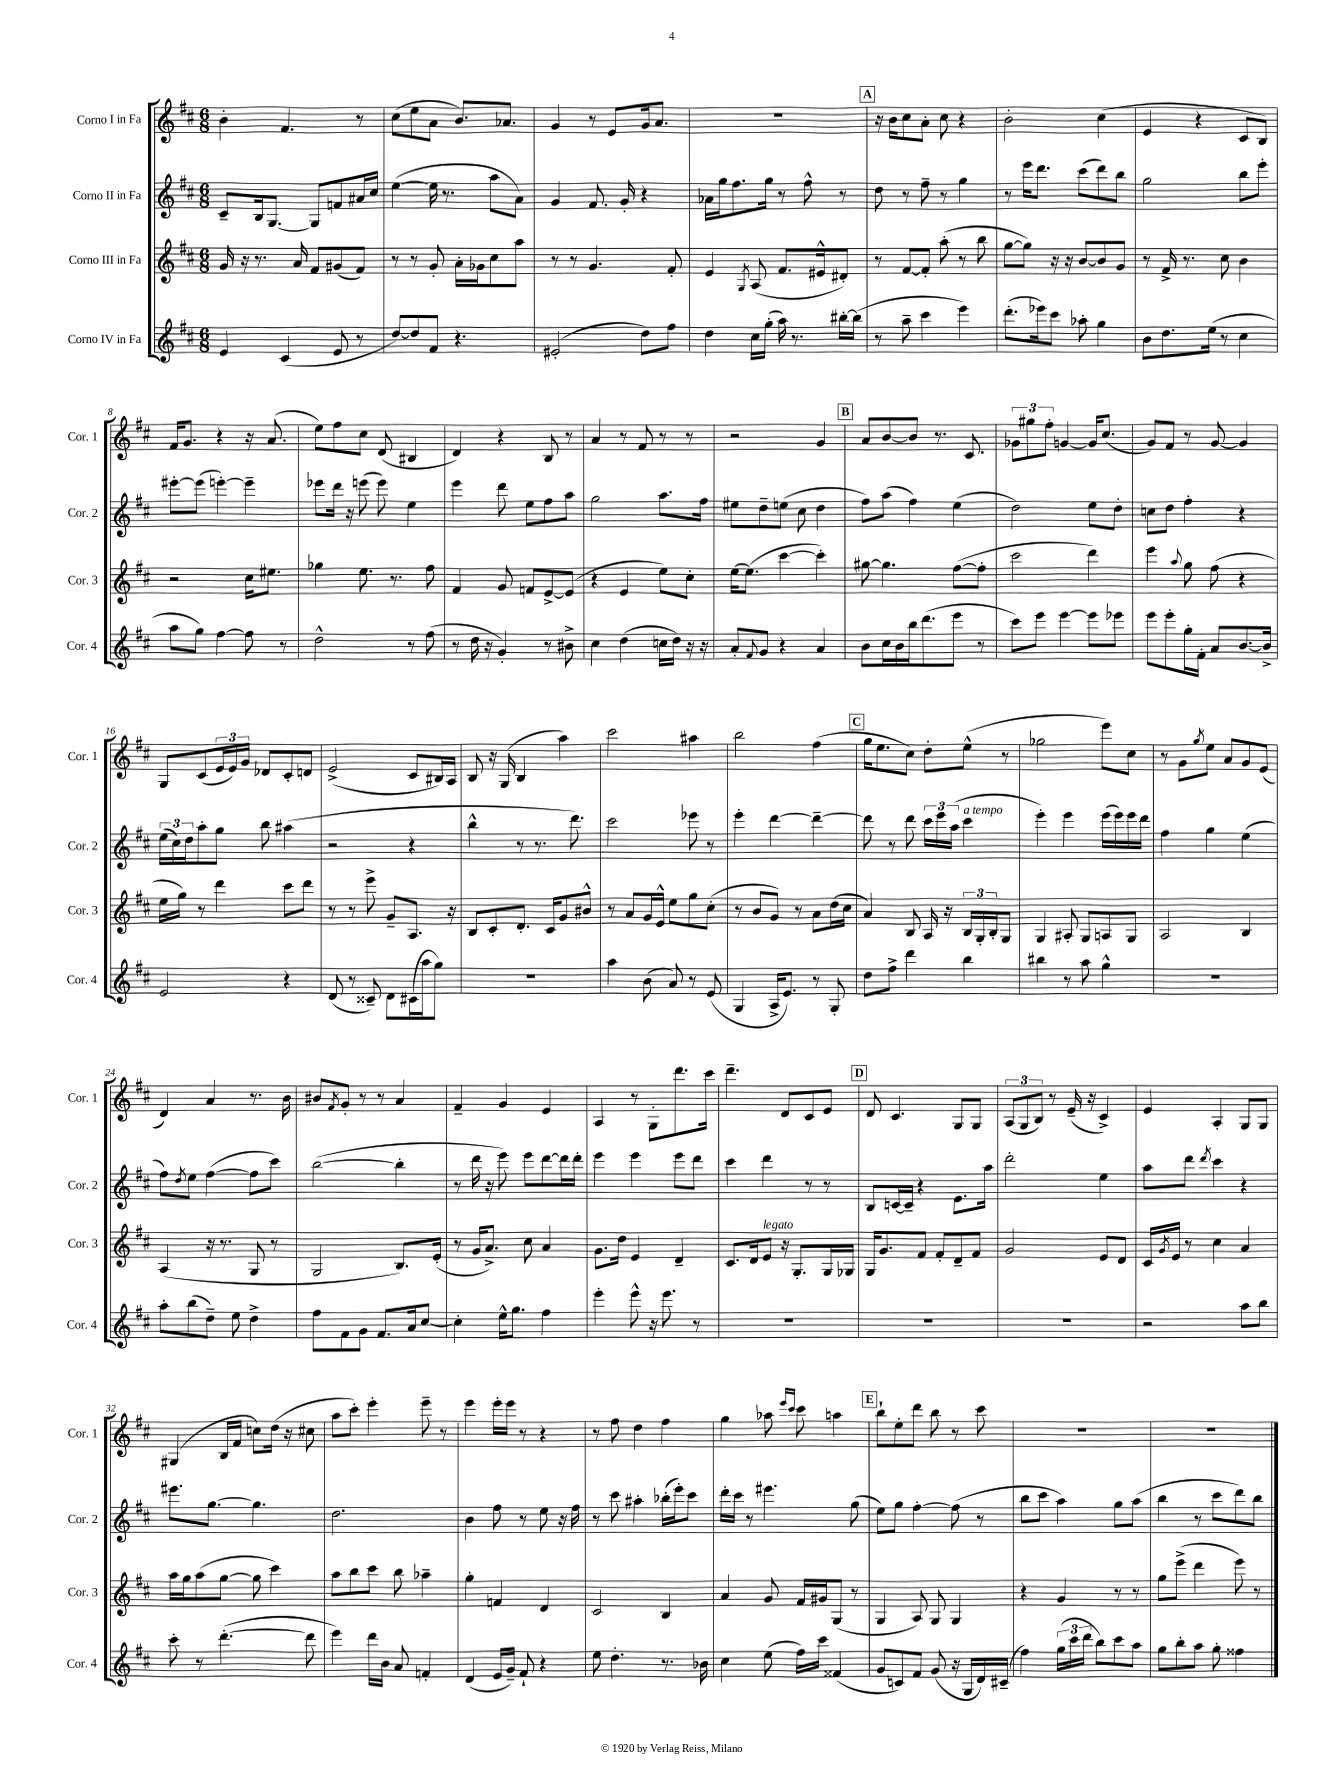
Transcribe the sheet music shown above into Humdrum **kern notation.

**kern	**kern	**kern	**kern
*staff4	*staff3	*staff2	*staff1
*clefG2	*clefG2	*clefG2	*clefG2
*k[f#c#]	*k[f#c#]	*k[f#c#]	*k[f#c#]
*M6/8	*M6/8	*M6/8	*M6/8
4e	16g	8c#~	4b'
.	16r	.	.
.	8.r	16B	.
.	.	[8.G	.
(4c#	.	.	4.f#
.	16a	.	.
.	8f#	8G]	.
8e	(8g#	8f	.
8r	8f#)	16a#	8r
.	.	16cc#	.
=	=	=	=
[8dd)	8r	([4ee	(8cc#
8dd]	8r	.	8ee
8f#	8g'	16ee]	8a
.	.	8.r	.
4.r	16a'	.	8.b)
.	16g-	.	.
.	8cc#	8aa	.
.	.	.	8.a-
.	8aa	8a)	.
=	=	=	=
(2e#'	8r	4g	4g
.	8r	.	.
.	4.g	8.f#	8r
.	.	.	8e
.	.	16g'	.
8dd)	.	4r	16g
.	.	.	8.a
8ff#	8f#'	.	.
=	=	=	=
4dd	4e	16a-	2.r
.	.	16gg	.
.	.	8.ff#	.
.	8qG	.	.
16cc#	(8A	.	.
(16gg'	.	16gg	.
16aa)	8.f#	8r	.
8.r	.	.	.
.	.	8ff#^^	.
.	16e#^^	.	.
[16bb#'	8d#')	8r	.
(16bb#]	.	.	.
=	=	=	=
8r	8r	8dd	16r
.	.	.	16b
8aa~	[8f#	8r	8cc#
4ccc#	8f#']	8ff#~	8a'
.	(8aa'	8r	8cc#
4eee)	8r	4gg	4r
.	8bb	.	.
=	=	=	=
(8.ddd'	[8gg	8r	2b'
.	8gg])	16eee	.
16eee-)	.	8.ddd	.
8ccc#	16r	.	.
.	16r	.	.
8aa-'	[8b	(8ccc#	.
4gg	8b]	8ddd)	(4cc#
.	8g	8bb	.
=	=	=	=
8b	8r	2gg	4e
8.dd	16f#^	.	.
.	8.r	.	.
.	.	.	4r
(16ee	.	.	.
8r	8cc#	.	.
4cc#	4b	8bb	8c#
.	.	8eee'	8B)
=	=	=	=
8aa	2r	[8eee#'	16f#
.	.	.	8.g
8gg)	.	(8eee#]	.
[4ff#	.	[4eee')	4r
8ff#]	16cc#	4eee~]	16r
.	8.ee#	.	(8.a
8r	.	.	.
=	=	=	=
2dd^^	4gg-	8eee-	8ee)
.	.	16ddd	8ff#
.	.	16r	.
.	8.ee	(8eee	8cc#
.	.	8eee)	(8d
.	8.r	.	.
8r	.	4ee	4B#
(8ff#	8ff#	.	.
=	=	=	=
8r	4f#	4eee	4d)
16dd	.	.	.
16r	.	.	.
4g')	8g	8ddd	4r
.	8f	8ee	.
8r	[8e^	8ff#	8B
8b#^	(8e]	8aa	8r
=	=	=	=
4cc#	4r	2gg	4a
(4dd	4e	.	8r
.	.	.	8f#
16cc	8ee)	8.aa	8r
16dd)	.	.	.
16r	8cc#'	.	8r
16r	.	16ff#	.
=	=	=	=
8a'	[16ee	8ee#	2r
.	(8.ee]	.	.
8qqf#	.	.	.
8g	.	8dd~	.
4r	[4ccc#	(8ee	.
.	.	8cc#	.
4a	4ccc#'])	4dd	4g
=	=	=	=
8b	[8gg#	8ff#)	8a
16cc#	4.gg#]	(8aa	[8b
16b	.	.	.
16bb	.	4ff#)	8b]
(8.ddd	.	.	.
.	.	.	8.r
8eee	([8ff#	(4ee	.
.	.	.	8.c#
8r	8ff#']	.	.
=	=	=	=
8ccc#)	2ccc#	2dd)	12g-
.	.	.	12gg#
8eee	.	.	.
.	.	.	12ff#'
[4eee	.	.	[4g
8eee]	4ddd)	8ee	16g]
.	.	.	(8.cc#
8eee-	.	8dd'	.
=	=	=	=
8eee	4eee	8cc	8g)
8eee'	.	8dd	8f#
.	8qqaa	.	.
16gg'	8gg	4ff#'	8r
16f#'	.	.	.
8a	(8ff#	.	[8g
[8.b	4r	4r	4g]
16b^]	.	.	.
=	=	=	=
2e	16ee	(24ee	8G
.	.	24cc#)	.
.	16gg)	.	.
.	.	24dd	.
.	8r	8aa'	(8c#
.	4ddd	8gg	24e
.	.	.	24e)
.	.	.	24g
.	.	8bb	8d-
4r	8ccc#	(4aa#	8c#'
.	8ddd	.	8d
=	=	=	=
(8d	8r	2r	(2e^
8r	8r	.	.
8c##~)	8eee^	.	.
8d	8g~	.	.
(16c#	8.A	4r	8c#
16aa	.	.	.
8gg)	.	.	16B#)
.	16r	.	16A
=	=	=	=
2.r	8B	4bb^^	8B
.	8c#'	.	16r
.	.	.	(16G
.	8.d'	8r	4B
.	.	8.r	.
.	16c#	.	.
.	8g	.	4aa)
.	.	8.ddd)	.
.	8b#^^	.	.
=	=	=	=
4aa	8r	2ccc#	2ccc#
.	8a	.	.
(8b	16g	.	.
.	16e^^	.	.
8a)	8ee	.	.
8r	8gg	8eee-	4aa#
(8e	(8cc#'	8r	.
=	=	=	=
4G	8r	4eee'	2bb
.	8b	.	.
16A^	8g)	[4ddd	.
8.e)	.	.	.
.	8r	.	.
8r	8a	4ddd~_	(4ff#
8G'	(16dd	.	.
.	16cc#	.	.
=	=	=	=
8dd	4a)	8ddd]	16gg
.	.	.	8.ee
8ff#^	.	8r	.
4ddd	8B	8ddd	8cc#)
.	16A	24ccc#	8dd'
.	.	24eee	.
.	16r	.	.
.	.	(24aa	.
4bb	24B	4ccc#	(8ee^^
.	24G'	.	.
.	24B'	.	.
.	8G	.	8r
=	=	=	=
4bb#	4G	4eee')	2gg-
8r	8A#'	4eee	.
8aa	8G	.	.
4gg^^	8A	(16eee	8eee)
.	.	16eee)	.
.	8G	16eee	8cc#
.	.	16ddd	.
=	=	=	=
2.r	2A	4ff#	8r
.	.	.	8g
.	.	.	8qgg
.	.	4gg	8ee
.	.	.	8a
.	4B	(4ee	8g
.	.	.	(8e
=	=	=	=
8aa'	(4A	8ff#)	4d)
.	.	8qdd	.
(8bb	.	8ee	.
8dd~)	16r	([4ff#	4a
.	8.r	.	.
8ee	.	.	.
4dd^	8G	8ff#]	8.r
.	8r	8ccc#)	.
.	.	.	16b
=	=	=	=
8ff#	2G	([2bb	8b#
.	.	.	8qf#
8f#	.	.	8g'
8g	.	.	8r
8.f#	.	.	8r
.	8.B)	4bb']	4a
16a	.	.	.
[8cc#	.	.	.
.	(16e'	.	.
=	=	=	=
4cc#']	8r	8r	4f#~
.	16g	16ddd	.
.	8.a^)	16r	.
16ee^^	.	8eee)	4g
8.gg	.	.	.
.	8cc#	8eee	.
4ff#	4a	[8ddd	4e
.	.	16ddd]	.
.	.	16ddd'	.
=	=	=	=
4eee'	8.g	4eee	4A
.	16dd	.	.
8eee^^	4e	4eee	8r
16r	.	.	8G'
8.eee	.	.	.
.	4d~	8eee	8.ddd
8r	.	8ddd	.
.	.	.	16ccc#
=	=	=	=
2.r	8.c#	4ccc#	4.ddd~
.	16d	.	.
.	8e	4ddd	.
.	16r	.	8d
.	8.G'	.	.
.	.	8r	8c#
.	16G	8r	8e
.	16G-	.	.
=	=	=	=
2.r	16G	8B	8d
.	8.g	.	.
.	.	[16c	4.c#
.	.	16c~]	.
.	8f#	4r	.
.	8f#'	.	.
.	8d~	8.e	8G
.	8f#	.	8G
.	.	16aa	.
=	=	=	=
2.r	2g	2ddd'	(12A
.	.	.	12G
.	.	.	12B)
.	.	.	8r
.	.	.	(16e~
.	.	.	16r
.	8e	4ee	4c#^)
.	8d	.	.
=	=	=	=
2r	16c#	8aa	4e
.	8qg	.	.
.	16e	.	.
.	8r	8ddd	.
.	.	8qddd	.
.	4cc#	4ccc#	4A'
8aa	4a	4r	8G
8bb	.	.	8G
=	=	=	=
8ccc#'	16aa	8.eee#	(4G#
.	16gg	.	.
8r	(8aa	.	.
.	.	[8.gg	.
([4.ddd'	[8gg	.	16B
.	.	.	16f#
.	8gg]	4.gg]	8cc)
.	4ccc#)	.	(16dd
.	.	.	16r
8ddd]	.	.	8cc#
=	=	=	=
4eee)	8aa	2.dd	8aa
.	8bb	.	8ccc#')
16ddd	8ccc#	.	4eee'
16b	.	.	.
8a	8bb	.	.
4f'	4aa-~	.	8eee~
.	.	.	8r
=	=	=	=
(4d	4gg'	4b	4eee
16e	4f	8ff#	16eee'
16g~)	.	.	16eee
8f#`	.	8r	8r
4r	4d	8ee	4r
.	.	16r	.
.	.	16ff#	.
=	=	=	=
8ee	2c#	8r	8r
4.dd'	.	8ccc#	8ff#
.	.	4aa#'	4dd
8.r	4B	(16bb-'	4ff#
.	.	16eee')	.
.	.	8ccc#	.
16b-	.	.	.
=	=	=	=
4cc#	4a	16ddd'	4gg
.	.	16ccc#	.
.	.	8r	.
(8ee	8g	4.eee#	8aa-
.	.	.	16qqeee
.	.	.	16qqccc#
16ff#)	16f#	.	8ccc#
16ccc#	16g#	.	.
(4f##	(8G	.	4aa
.	8r	(8gg	.
=	=	=	=
8g	4G	8ee)	8bb`
8c)	.	8gg	8ee'
8f#	8A)	[4ff#'	8ddd
(8g	8G	.	8bb
16r	4G	(8ff#]	8r
16G	.	.	.
16d)	.	8r	8ccc#
(16c#~	.	.	.
=	=	=	=
4ff#)	4r	8bb	2.r
.	.	8ccc#	.
(24gg	4g	4aa)	.
24ccc#	.	.	.
24ddd	.	.	.
8bb)	.	.	.
8ccc#	8r	8gg	.
8aa	8r	(8aa	.
=	=	=	=
8gg	8gg	4bb	2.r
8bb'	(8eee^	.	.
8aa	4ddd	8r	.
8gg'	.	8ccc#	.
4ff##	8eee)	8ddd)	.
.	8r	8bb	.
==	==	==	==
*-	*-	*-	*-
